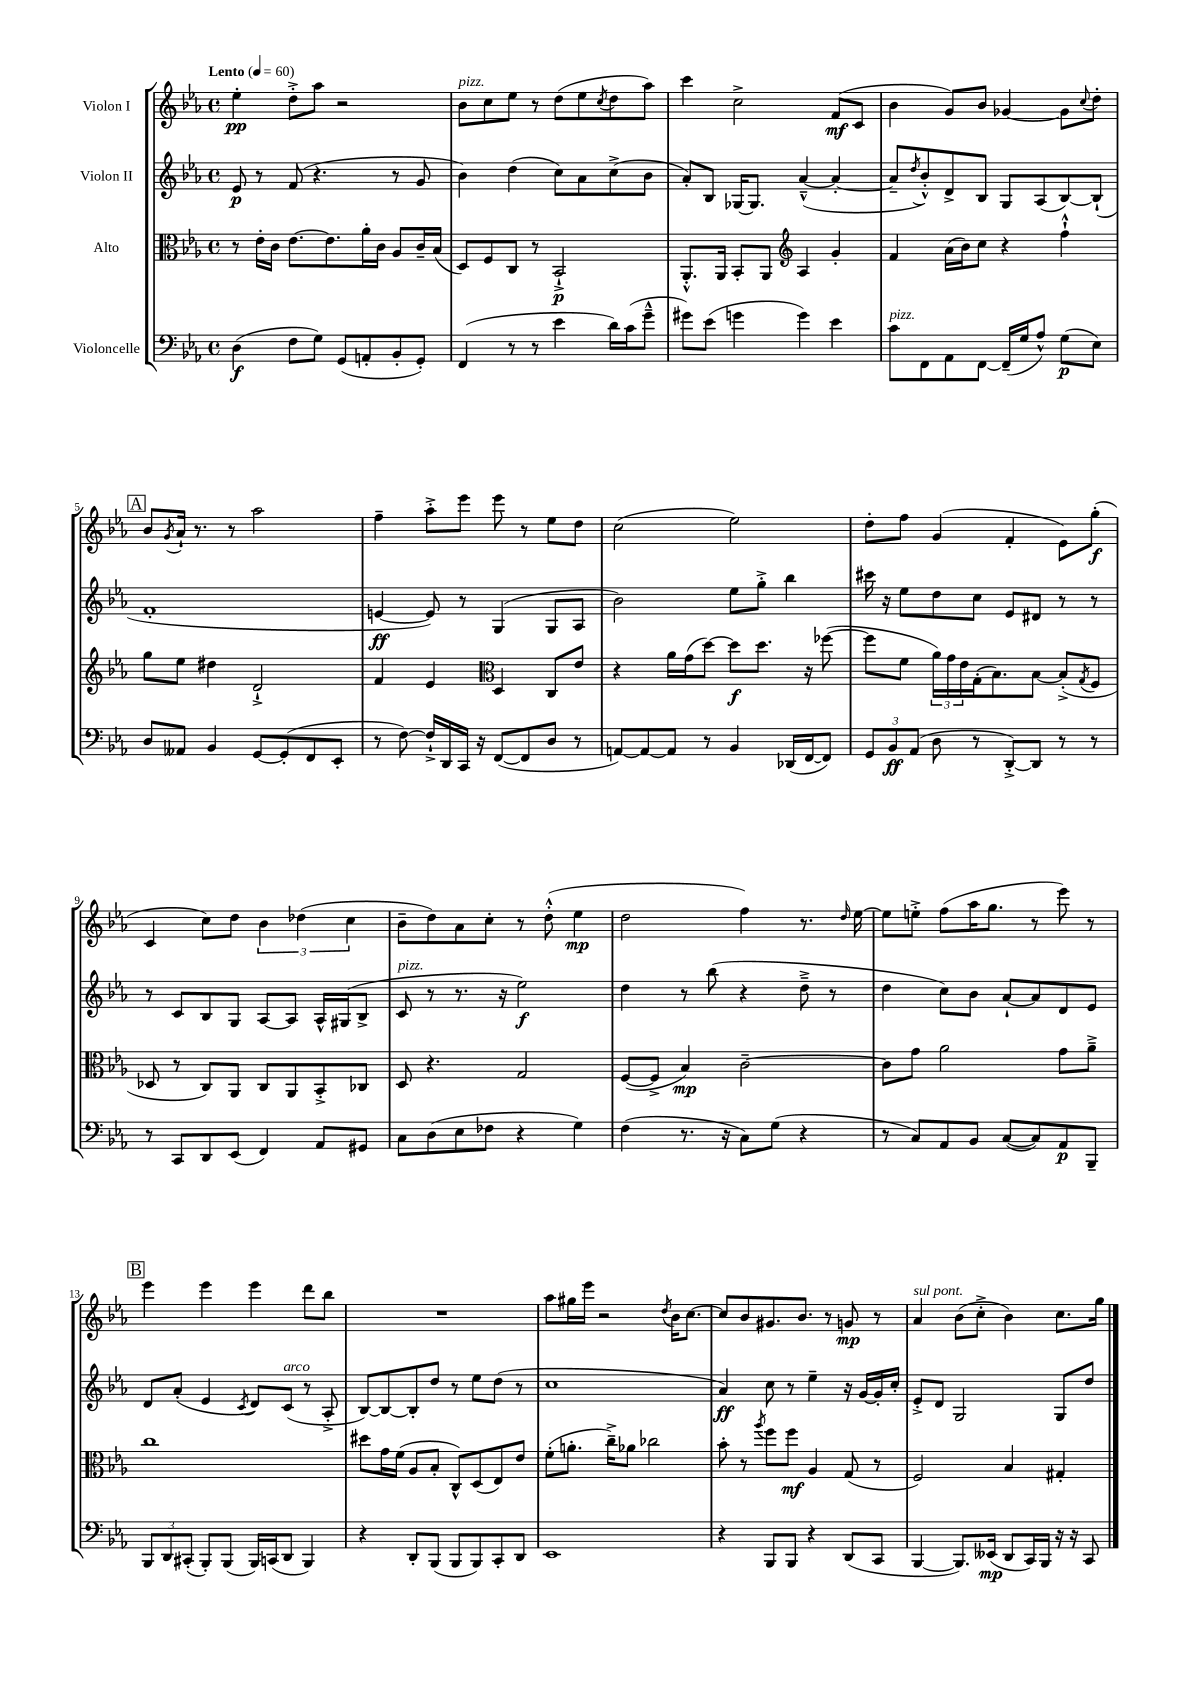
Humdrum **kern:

**kern	**kern	**kern	**kern
*staff4	*staff3	*staff2	*staff1
*clefF4	*clefC3	*clefG2	*clefG2
*k[b-e-a-]	*k[b-e-a-]	*k[b-e-a-]	*k[b-e-a-]
*M4/4	*M4/4	*M4/4	*M4/4
*met(c)	*met(c)	*met(c)	*met(c)
*MM60	*MM60	*MM60	*MM60
(4D	8r	8e-	4ee-'
.	16e-'	8r	.
.	16c	.	.
8F	[8.e-	(8f	8dd'^
8G)	.	4.r	8aa-
.	8.e-]	.	.
(8GG	.	.	2r
8AA'	16a-'	.	.
.	16c	.	.
8BB-'	8A-	8r	.
8GG')	16c~	8g	.
.	(16B-	.	.
=	=	=	=
(4FF	8D)	4b-)	8b-
.	8F	.	8cc
8r	8C	(4dd	8ee-
8r	8r	.	8r
4e-	2BB-`^	8cc)	(8dd
.	.	8a-	8ee-
.	.	.	8qcc
16d)	.	(8cc^	8dd
(16c	.	.	.
8g~^^	.	8b-	8aa-)
=	=	=	=
8g#)	8.AA-'^^	8a-')	4ccc
(8e-	.	8B-	.
.	16AA-	.	.
4g	8BB-'	[16G-	2cc^
.	.	8.G-]	.
.	8AA-	.	.
*	*clefG2	*	*
4g)	4A-	([4a-~^^	.
4e-	4g'	4a-'_	(8f
.	.	.	8c
=	=	=	=
8c	4f	8a-~]	4b-
.	.	8qdd	.
8FF	.	8b-'^^)	.
8AA-	(16a-	8d^	8g)
.	16b-)	.	.
[8FF	8cc	8B-	8b-
(16FF~]	4r	8G	[4g-
16G	.	.	.
8A-^^)	.	(8A-	.
(8G	4ff`^^	[8B-)	8g-]
.	.	.	8qqcc
8E-)	.	(8B-`]	8dd'
=	=	=	=
8D	8gg	1f'	8b-
.	.	.	8qg
8AA--	8ee-	.	16a-`
.	.	.	8.r
4BB-	4dd#	.	.
.	.	.	8r
[8GG	2d`^	.	2aa-
(8GG']	.	.	.
8FF	.	.	.
8EE-'	.	.	.
=	=	=	=
8r	4f	[4e	4ff~
[8F)	.	.	.
16F`^]	4e-	8e])	8aa-'^
16DD	.	.	.
16CC	.	8r	8eee-
16r	.	.	.
*	*clefC3	*	*
([8FF	4D	(4G	8eee-
8FF]	.	.	8r
8D	8C	8G	8ee-
8r	8e-	8A-	8dd
=	=	=	=
[8AA)	4r	2b-)	(2cc
8AA_	.	.	.
8AA]	16a-	.	.
.	(16g	.	.
8r	[8dd)	.	.
4BB-	8dd]	8ee-	2ee-)
.	8.dd	8gg'^	.
(16DD-	.	4bb-	.
[16FF	16r	.	.
8FF])	([8ff-	.	.
=	=	=	=
12GG	8ff-]	16ccc#	8dd'
.	.	16r	.
12BB-	.	.	.
.	8f	8ee-	8ff
(12AA-	.	.	.
8D	24a-)	8dd	(4g
.	24g	.	.
.	24e-	.	.
8r	(16G'	8cc	.
.	8.B-)	.	.
[8DD'^)	.	8e-	4f'
8DD]	[8B-	8d#	.
8r	(8B-'^]	8r	8e-)
.	8qG	.	.
8r	8F	8r	(8gg'
=	=	=	=
8r	8D-	8r	4c
8CC	8r	8c	.
8DD	8C)	8B-	8cc)
(8EE-	8AA-	8G	8dd
4FF)	8C	[8A-	6b-
.	8AA-	8A-]	.
.	.	.	(6dd-
8AA-	8BB-'^	16A-^^	.
.	.	(16G#	.
.	.	.	6cc
8GG#	8C-	8B-^	.
=	=	=	=
8C	8D	8c	8b-~
(8D	4.r	8r	8dd)
8E-	.	8.r	8a-
8F-	.	.	8cc'
.	.	16r	.
4r	2G	2ee-)	8r
.	.	.	(8dd'^^
4G)	.	.	4ee-
=	=	=	=
(4F	([8F	4dd	2dd
.	8F^]	.	.
8.r	4B-)	8r	.
.	.	(8bb-	.
16r	.	.	.
8C)	[2c~	4r	4ff)
(8G	.	.	.
4r	.	8dd~^	8.r
.	.	8r	.
.	.	.	16qqdd
.	.	.	[16ee-
=	=	=	=
8r	8c]	4dd	8ee-]
8C)	8g	.	8ee'^
8AA-	2a-	8cc)	(8ff
8BB-	.	8b-	16aa-
.	.	.	8.gg
([8C	.	[8a-`	.
8C])	.	8a-]	8r
8AA-	8g	8d	8eee-)
8BBB-~	8a-~^	8e-	8r
=	=	=	=
12BBB-	1cc	8d	4eee-
12DD	.	.	.
.	.	(8a-'	.
(12CC#'	.	.	.
8BBB-')	.	4e-	4eee-
(8BBB-	.	.	.
.	.	8qc	.
16BBB-)	.	8d)	4eee-
(16CC	.	.	.
8DD	.	(8c	.
4BBB-)	.	8r	8ddd
.	.	8A-'^	8bb-
=	=	=	=
4r	8dd#	[8B-)	1r
.	16g	8B-_	.
.	(16f	.	.
8DD'	8A-	8B-']	.
(8BBB-	8B-'	8dd	.
8BBB-	8C^^)	8r	.
8BBB-)	(8D	8ee-	.
8CC'	8E-)	(8dd	.
8DD	8e-	8r	.
=	=	=	=
1EE-	(8f'	1cc	8aa-
.	8.a'	.	16gg#
.	.	.	16eee-
.	.	.	2r
.	16cc~^)	.	.
.	8a-	.	.
.	2cc-	.	.
.	.	.	8qdd
.	.	.	16b-
.	.	.	[8.cc
=	=	=	=
4r	8b-'	4a-)	8cc]
.	8r	.	8b-
.	8qaa-	.	.
8BBB-	8ff	8cc	8.g#
8BBB-	8ff	8r	.
.	.	.	8.b-
4r	4A-	4ee-~	.
.	.	.	8r
(8DD	(8G	16r	8g
.	.	[16g	.
8CC	8r	16g']	8r
.	.	16cc'	.
=	=	=	=
[4BBB-	2F)	8e-'^	4a-
.	.	8d	.
8.BBB-])	.	2G	(8b-
.	.	.	8cc'^
(16EE--	.	.	.
8DD	4B-	.	4b-)
16CC)	.	.	.
16BBB-	.	.	.
16r	4G#'	8G	8.cc
16r	.	.	.
8CC	.	8dd	.
.	.	.	16gg
==	==	==	==
*-	*-	*-	*-
